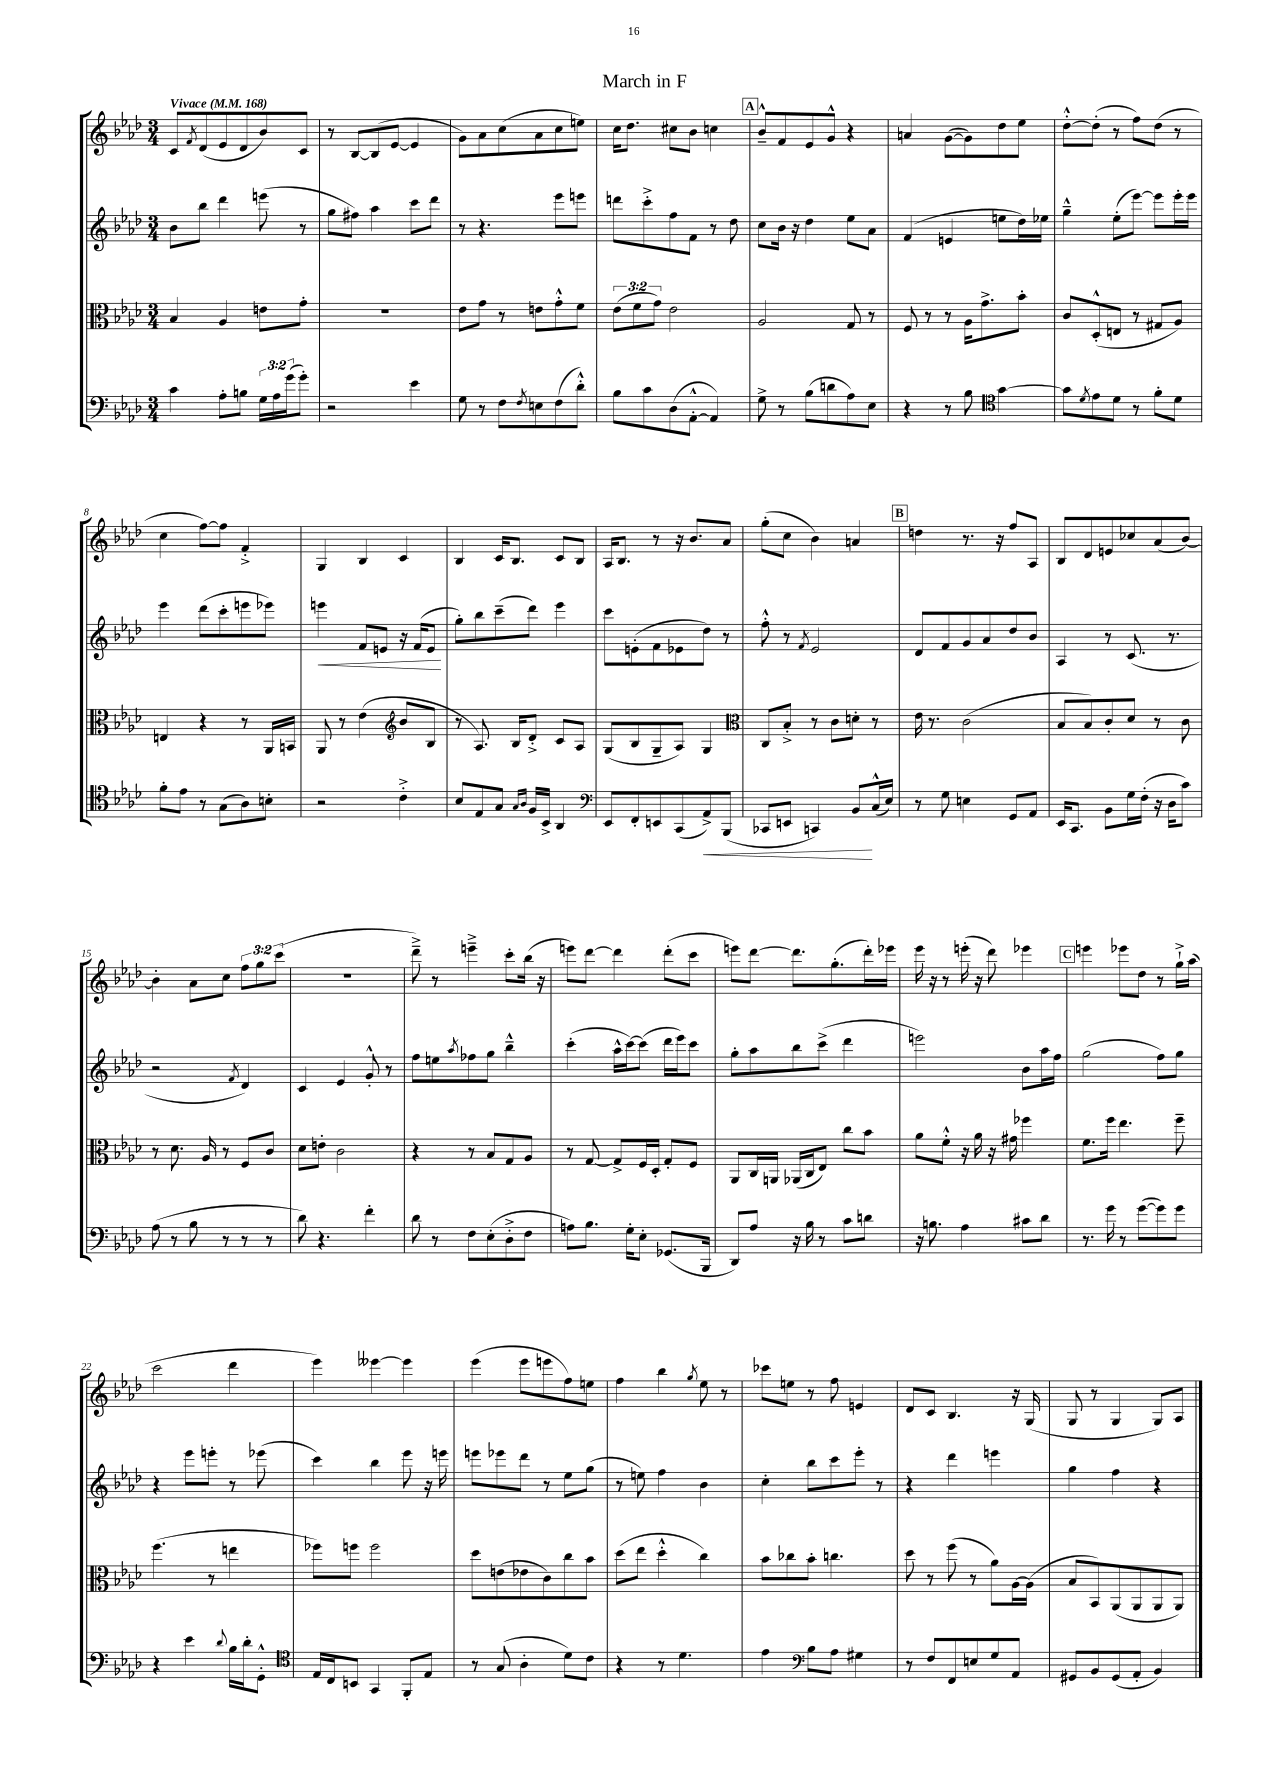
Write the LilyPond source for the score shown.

\header { title = "March in F" }
<<
\new StaffGroup <<
\new Staff = "s0" {
    \clef treble \key aes \major \numericTimeSignature \time 3/4 \override Staff.TupletNumber.text = #tuplet-number::calc-fraction-text \tempo "Vivace" 4 = 168
    c'8 \acciaccatura { f'8 } des'8( ees'8 des'8 bes'8) c'8 |
    r8 bes8~ bes8( ees'8~ ees'4 |
    g'8) aes'8 c''8( aes'8 c''8 e''8) |
    c''16 des''8. cis''8 bes'8 c''4 |
    \mark \markup { \box "A" } bes'8---^ f'8 ees'8 g'8-^ r4 |
    a'4 g'8~( g'8) des''8 ees''8 |
    des''8~-.-^ des''8-.( r8 f''8) des''8( r8 |
    c''4 f''8~) f''8 f'4-.-> |
    g4 bes4 c'4 |
    bes4 c'16 bes8. c'8 bes8 |
    aes16 bes8. r8 r16 bes'8. aes'8 |
    g''8-.( c''8 bes'4) a'4 |
    \mark \markup { \box "B" } d''4 r8. r16 f''8 aes8 |
    bes8 des'8 e'8 ces''8 aes'8( bes'8~) |
    bes'4-. aes'8 c''8 \tuplet 3/2 { f''8 g''8 c'''8( } |
    R2. |
    des'''8--->) r8 e'''4---> c'''8-. bes''16( r16 |
    e'''8) des'''8~ des'''4 des'''8-.( c'''8 |
    e'''8) des'''8~ des'''8. g''8.-.( des'''16-.) ees'''16 |
    ees'''16 r16 r8 e'''16-.( r16 des'''8) ees'''4 |
    \mark \markup { \box "C" } e'''4 ees'''8 des''8 r8 g''16-!-> aes''16( |
    c'''2 des'''4 |
    ees'''4) eeses'''4~ eeses'''4 |
    ees'''4( ees'''8 e'''8 f''8) e''8 |
    f''4 bes''4 \acciaccatura { g''8 } ees''8 r8 |
    ces'''8 e''8 r8 f''8 e'4 |
    des'8 c'8 bes4. r16 g16( |
    g8 r8 g4 g8) aes8 \bar "|." |
}
\new Staff = "s1" {
    \clef treble \key aes \major \numericTimeSignature \time 3/4
    bes'8 bes''8 des'''4 e'''8( r8 |
    g''8 fis''8) aes''4 c'''8 des'''8 |
    r8 r4. ees'''8 e'''8 |
    d'''8 c'''8-.-> f''8 f'8 r8 des''8 |
    \mark \markup { \box "A" } c''8 bes'16 r16 des''4 ees''8 aes'8 |
    f'4( e'4 e''8 des''16) ees''16 |
    g''4---^ ees''8-.( ees'''8~) ees'''8 ees'''16-. ees'''16 |
    ees'''4 des'''8( c'''8-. e'''8 ees'''8) |
    e'''4\< f'8 e'8 r16 f'16( e'8\! |
    g''8-.) bes''8 c'''8--( des'''8) ees'''4 |
    c'''8 e'8-.( f'8 ees'8 des''8) r8 |
    f''8-.-^ r8 \acciaccatura { f'8 } ees'2 |
    \mark \markup { \box "B" } des'8 f'8 g'8 aes'8 des''8 bes'8 |
    aes4 r8 c'8.( r8. |
    r2 \acciaccatura { f'8 } des'4) |
    c'4 ees'4 g'8-.-^ r8 |
    f''8 e''8 \acciaccatura { aes''8 } fes''8 g''8 bes''4---^ |
    c'''4-.( aes''16-^ c'''16~) c'''8( des'''16 ees'''16) c'''8 |
    g''8-. aes''8 bes''8 c'''8->( des'''4 |
    e'''2) bes'8 aes''16 f''16 |
    \mark \markup { \box "C" } g''2( f''8) g''8 |
    r4 ees'''8 e'''8-. r8 ees'''8( |
    c'''4) bes''4 ees'''8 r16 e'''16 |
    e'''8 ees'''8 des'''8 r8 ees''8 g''8( |
    r8 e''8) f''4 bes'4 |
    c''4-. bes''8 c'''8 ees'''8-. r8 |
    r4 des'''4 e'''4 |
    g''4 f''4 r4 \bar "|." |
}
\new Staff = "s2" {
    \clef alto \key aes \major \numericTimeSignature \time 3/4 \override Staff.TupletNumber.text = #tuplet-number::calc-fraction-text
    bes4 aes4 e'8 g'8-. |
    R2. |
    ees'8 g'8 r8 e'8 g'8-.-^ f'8 |
    \tuplet 3/2 { ees'8( f'8 g'8) } ees'2 |
    \mark \markup { \box "A" } aes2 g8 r8 |
    f8 r8 r8 aes16 g'8.-> bes'8-. |
    c'8 des8-.-^( e8 r8 gis8 aes8) |
    e4 r4 r8 aes,16 b,16 |
    aes,8 r8 ees'4( \clef treble bes'8 bes8 |
    r8 aes8.) bes16 des'8-.-> c'8 aes8 |
    g8( bes8 g8-- aes8) g4 |
    \clef alto c8 bes8-.-> r8 c'8 d'8-. r8 |
    \mark \markup { \box "B" } ees'16 r8. c'2( |
    bes8 bes8) c'8-. des'8 r8 c'8 |
    r8 des'8. aes16 r8 f8 c'8 |
    des'8 e'8-. c'2 |
    r4 r8 bes8 g8 aes8 |
    r8 g8~ g8-> f16 des16-. g8-. f8 |
    aes,8 c16 a,16 aes,16( c16 ees8) c''8 bes'8 |
    aes'8 f'8-.-^ r16 aes'16 r16 gis'16 fes''4 |
    \mark \markup { \box "C" } f'8. f''16 ees''4. f''8-- |
    f''4.( r8 e''4 |
    fes''8) f''8 f''2 |
    des''8 e'8( ees'8 c'8) c''8 bes'8 |
    des''8( ees''8 des''4-.-^ c''4) |
    bes'8 ces''8 bes'8-. c''4. |
    des''8 r8 f''8( r8 aes'8) aes16~ aes16( |
    bes8 bes,8) aes,8( aes,8 aes,8 aes,8) \bar "|." |
}
\new Staff = "s3" {
    \clef bass \key aes \major \numericTimeSignature \time 3/4 \override Staff.TupletNumber.text = #tuplet-number::calc-fraction-text
    c'4 aes8-. b8 \tuplet 3/2 { g16 aes16 g'16( } g'8-.) |
    r2 ees'4 |
    g8 r8 f8 \acciaccatura { f8 } e8 f8( des'8-.-^) |
    bes8 c'8 des8( aes,8~-.-^ aes,4) |
    \mark \markup { \box "A" } g8-> r8 bes8( d'8 aes8) ees8 |
    r4 r8 bes8 \clef tenor g'4~ |
    g'8 \acciaccatura { des'8 } ees'8 des'8 r8 f'8-. des'8 |
    f'8-. ees'8 r8 g8( aes8) b8-. |
    r2 c'4-.-> |
    bes8 ees8 g8 \grace { g16 aes16 } f16 bes,16-> aes,4 |
    \clef bass ees,8 f,8-. e,8 c,8( aes,8->\<) bes,,8( |
    ces,8 e,8 c,4) bes,8\! c16-^( ees16) |
    \mark \markup { \box "B" } r8 g8 e4 g,8 aes,8 |
    ees,16 c,8. bes,8 g16 f16-.( r16 des16 c'8) |
    aes8( r8 bes8 r8 r8 r8 |
    des'8) r4. f'4-. |
    des'8 r8 f8 ees8-.( des8-.-> f8 |
    a8) bes8. g16-. ees8-. ges,8.( bes,,16 |
    des,8) aes8 r16 bes16 r8 c'8 d'8 |
    r16 b8. aes4 cis'8 des'8 |
    \mark \markup { \box "C" } r8. g'16 r8 g'8~( g'8) g'8 |
    r4 ees'4 \appoggiatura { des'8 } bes16 des'16-. g,8-.-^ |
    \clef tenor ees16 c16 b,8 g,4 f,8-. ees8 |
    r8 g8( aes4-. des'8) c'8 |
    r4 r8 des'4. |
    ees'4 \clef bass bes8 aes8 gis4 |
    r8 f8 f,8 e8 g8 aes,8 |
    gis,8 bes,8 gis,8( aes,8-. bes,4) \bar "|." |
}
>>
>>
